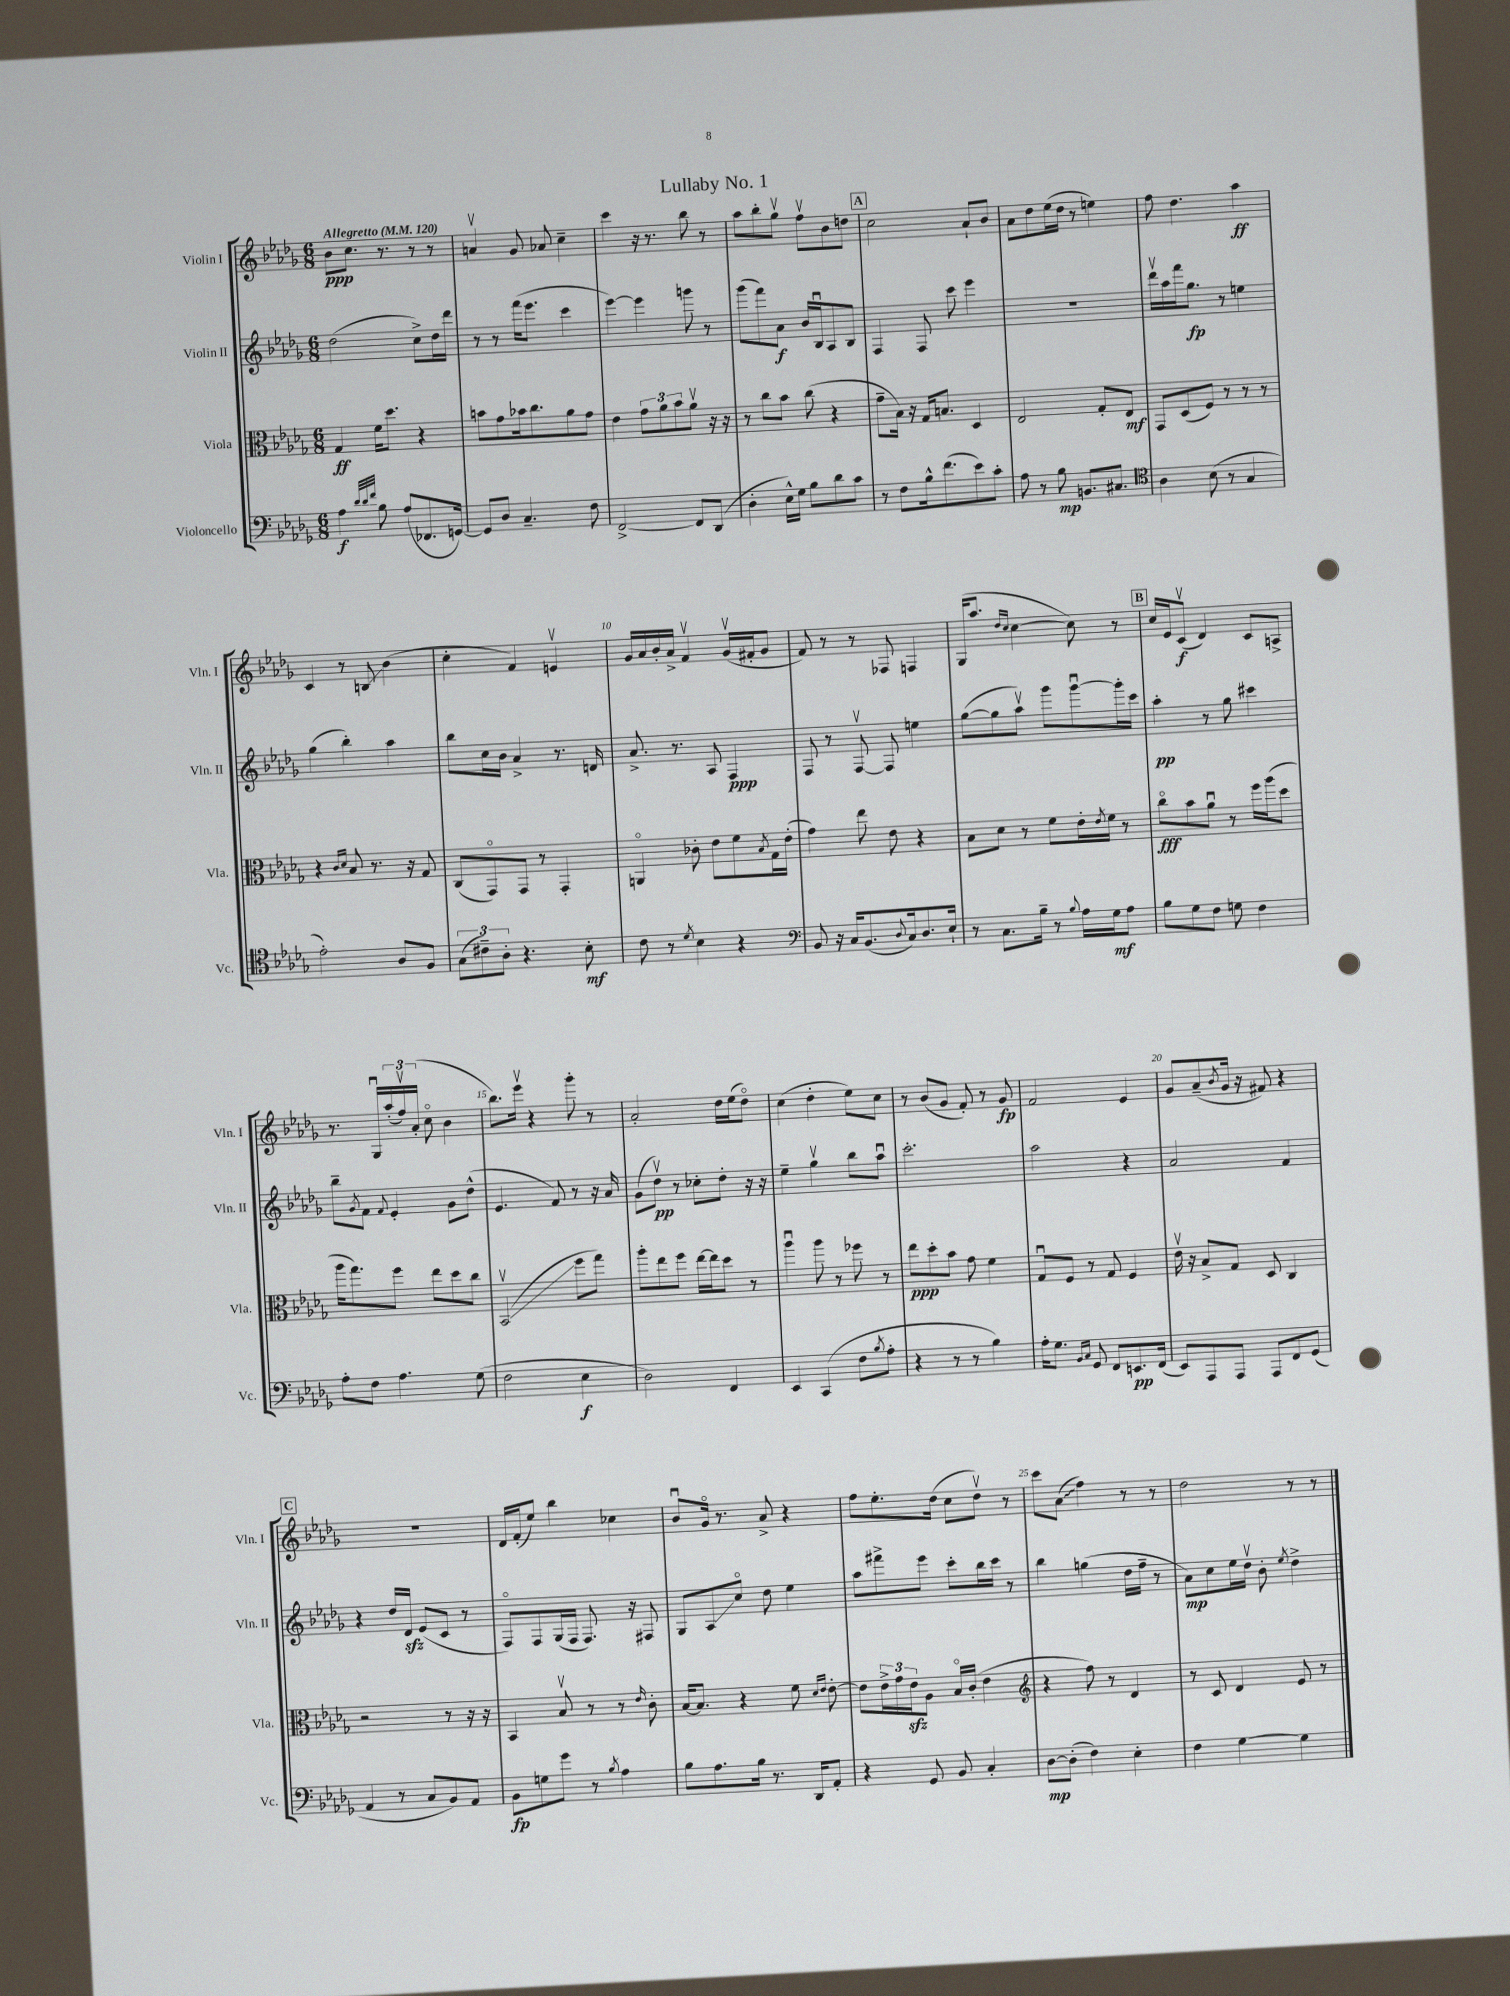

**kern	**kern	**kern	**kern
*staff4	*staff3	*staff2	*staff1
*clefF4	*clefC3	*clefG2	*clefG2
*k[b-e-a-d-g-]	*k[b-e-a-d-g-]	*k[b-e-a-d-g-]	*k[b-e-a-d-g-]
*M6/8	*M6/8	*M6/8	*M6/8
*MM120	*MM120	*MM120	*MM120
4A-	4G-	(2dd-	8b-
.	.	.	8.cc
32qqd-	.	.	.
32qqd-	.	.	.
32qqf	.	.	.
8B-	16f	.	.
.	8.dd-	.	8.r
(8A-	.	.	.
8.FF-	4r	8cc^)	8r
.	.	16dd-	8r
[16GG)	.	16ddd-	.
=	=	=	=
8GG]	8b	8r	4av
8D-	8g-	8r	.
4.C~	16b-	(16fff	8g-
.	8.cc	8.eee-	.
.	.	.	8a-
.	8a-	4ccc	4cc~
8F	8g-	.	.
=	=	=	=
[2FF^	4e-	[4eee-)	4ccc
.	12g-	4eee-]	16r
.	.	.	8.r
.	12a-	.	.
.	12b-	.	.
8FF]	8a-v	8ggg	8bb-
(8DD-	16r	8r	8r
.	16r	.	.
=	=	=	=
4D-'	8r	(8ggg-	8aa-
.	8cc	8fff)	8bb-'
16E-^^)	8b-	8a-	8gg-v
16G-	.	.	.
8B-	(8cc	16b-	8ffv
.	.	16B-u	.
8d-	4r	8A-	8b-
8c	.	8B-	8dd
=	=	=	=
8r	8g-~	4F	2cc
8F	16B-)	.	.
.	16r	.	.
16B-^^	16G-	8F	.
(8.f	8.B	.	.
.	.	8ccc	.
8e-)	4D-	4eee-	8a-`
8c'	.	.	8b-
=	=	=	=
8A-	2E-	2.r	8a-
8r	.	.	8dd-
8B-	.	.	(16ee-
.	.	.	16dd-
8.BB	.	.	8r
.	8G-'	.	4ee)
8.C#	.	.	.
.	8E-	.	.
=	=	=	=
*clefC4	*	*	*
4A-	8GG-	16ddd-v	8ff
.	.	16aa-	.
.	(8D-	16fff	4.dd-
.	.	8.gg-	.
(8B-	8F)	.	.
8r	8r	8r	.
4G-	8r	4ee	4aa-
.	8r	.	.
=	=	=	=
2e-')	4r	(4gg-	4c
.	16qqc	.	.
.	16qqd-	.	.
.	8B-	4bb-')	8r
.	8.r	.	8B
8A-	.	4aa-	(4b-
.	16r	.	.
8F	8G-	.	.
=	=	=	=
(12G-	(8C	8bb-	4cc'
12c#~)	.	.	.
.	8GG-o)	16cc	.
12A-'	.	.	.
.	.	16b-	.
4.r	8GG-	4a-^	4f)
.	8r	.	.
.	4GG-'	8.r	4ev
8B-'	.	.	.
.	.	16d	.
=	=	=	=
8c	4AAo	8.a-^	16g-
.	.	.	16a-
8r	.	.	16b-'
.	.	8.r	16a-^
8qd-	.	.	.
4B-	8c-'	.	4fv
.	8e-	8A-	.
4r	8f	4F	(16g-v
.	.	.	16f#'
.	8qB-	.	.
.	16G-	.	8g-
.	(16e-'	.	.
=	=	=	=
*clefF4	*	*	*
8BB-	4g-)	8F	8f)
16r	.	8r	8r
16C	.	.	.
(8.BB-	8ee-	[8Fv	8r
.	8e-	8F]	8F-
8qqD-	.	.	.
16C)	.	.	.
8.D-	4r	4ee	4F
16E-`	.	.	.
=	=	=	=
8r	8B-	([8gg-	(16G-
.	.	.	8.aa-
8.C	8d-	8gg-]	.
.	.	.	16qqdd-
.	.	.	16qqcc
.	8r	8aa-v)	[4cc
16B-~	.	.	.
8r	8f	8ggg-	.
8qqB-	.	.	.
16A-	16e-'	[8ggg-u	8cc])
.	8qe-	.	.
16G-	16f	.	.
8A-	8r	16ggg-']	8r
.	.	16ccc	.
=	=	=	=
8B-	8cco	4aa-'	16cc
.	.	.	16e-
8G-	8b-	.	(8cv
8F	8a-u	8r	4d-)
8G	8r	8gg-	.
4F	16ff	4ccc#	8c
.	(16aa-	.	.
.	8dd-	.	8A^
=	=	=	=
8A-'	16aa-	8bb-~	8.r
.	8.gg-)	.	.
.	.	8qg-	.
8F	.	8f	.
.	.	.	16G-u
.	.	8qqf	.
4.A-	8ff	4e-'	(24aa-'
.	.	.	24ffv)
.	.	.	(24a-'
.	8ee-	.	8cco
.	8dd-	8g-	4b-
(8G-	8cc	(8dd-^^	.
=	=	=	=
2F	(2BB-v	4.e-	8.bb-)
.	.	.	16eee-v
.	.	.	4r
.	.	8f)	.
4E-	8ff	8r	8ggg-'
.	8gg-)	16r	8r
.	.	16a-	.
=	=	=	=
2D-)	8aa-'	(8g-	2a-'
.	8ee-	8dd-v)	.
.	8ff	8r	.
.	[16ee-	8cc-'	.
.	16ee-]	.	.
4FF	8dd-	8dd-'	16dd-
.	.	.	(16ee-
.	8r	16r	8dd-o)
.	.	16r	.
=	=	=	=
4EE-	4aa-u	4ee-~	(4cc
(4CC	8aa-	4gg-v	4dd-'
.	8r	.	.
8F	8ff-	8bb-	8ee-)
8qB-	.	.	.
8A-'	8r	8aa-u	8cc
=	=	=	=
4r	8ee-	2.ccc'	8r
.	8dd-'	.	(8b-
8r	8b-	.	8g-
8r	8g-	.	8f')
4B-)	4f	.	8r
.	.	.	8g-
=	=	=	=
16A-'	8G-u	2aa-	2f
8.G-	.	.	.
.	8F	.	.
16qqBB-	.	.	.
16qqC	.	.	.
8GG-	8r	.	.
8FF	8G-	.	.
8.EE	4F	4r	4e-
(16FF	.	.	.
=	=	=	=
8EE-)	16e-v	2a-	8g-
.	16r	.	.
8AAA-	8B-^	.	(8a-~
.	.	.	8qb-
8AAA-	8G-	.	16g-
.	.	.	16r
8AAA-	8D-	.	8f#)
8FF	4C	4f	4r
(8GG-	.	.	.
=	=	=	=
4AA-	2r	4r	2.r
8r	.	16dd-	.
.	.	16d-	.
8C	.	(8e-	.
8BB-)	8r	8c	.
8AA-	16r	8r	.
.	16r	.	.
=	=	=	=
8BB-	4BB-	8Fo)	16d-
.	.	.	(16f'
8G	.	8F	8ee-)
8g-	8B-v	(16G-	4bb-
.	.	16F	.
8r	8r	8.F)	.
8qB-	.	.	.
4A-	8r	.	4cc-
.	.	16r	.
.	16qqe-	.	.
.	8c'	8F#	.
=	=	=	=
8B-	[16B-	8G-	8b-u
.	8.B-]	.	.
8.A-	.	8A-	16g-o
.	.	.	8.r
.	4r	8cco	.
16B-	.	.	.
8.r	.	8dd-	8a-^
.	8f	4ee-	4r
16DD-	.	.	.
.	16qqd-	.	.
.	16qqe-	.	.
8AA-'	[8e-'	.	.
=	=	=	=
4r	8e-]	8aa-	8ff
.	24e-^	8fff#^	8.ee-'
.	24g-	.	.
.	24e-	.	.
8GG-	8A-	8eee-	.
.	.	.	(16dd-
8BB-	16B-o	8ccc'	8cc
.	(16c'	.	.
4C'	4e-	16bb-	8dd-v)
.	.	16ccc	.
.	.	8r	8r
=	=	=	=
*	*clefG2	*	*
[8D-	4r	4bb-	8ccc
(8D-']	.	.	(8a-
4F)	8ff)	(4gg	4ff)
.	8r	.	.
4E-'	4d-	16dd-	8r
.	.	16ff~	.
.	.	8r	8r
=	=	=	=
4F	8r	8a-)	2dd-
.	8c	8cc	.
[4G-	4d-	16ee-	.
.	.	16dd-v	.
.	.	8b-'	.
.	.	8qee-	.
4G-]	8e-	4dd-^	8r
.	8r	.	8r
==	==	==	==
*-	*-	*-	*-
